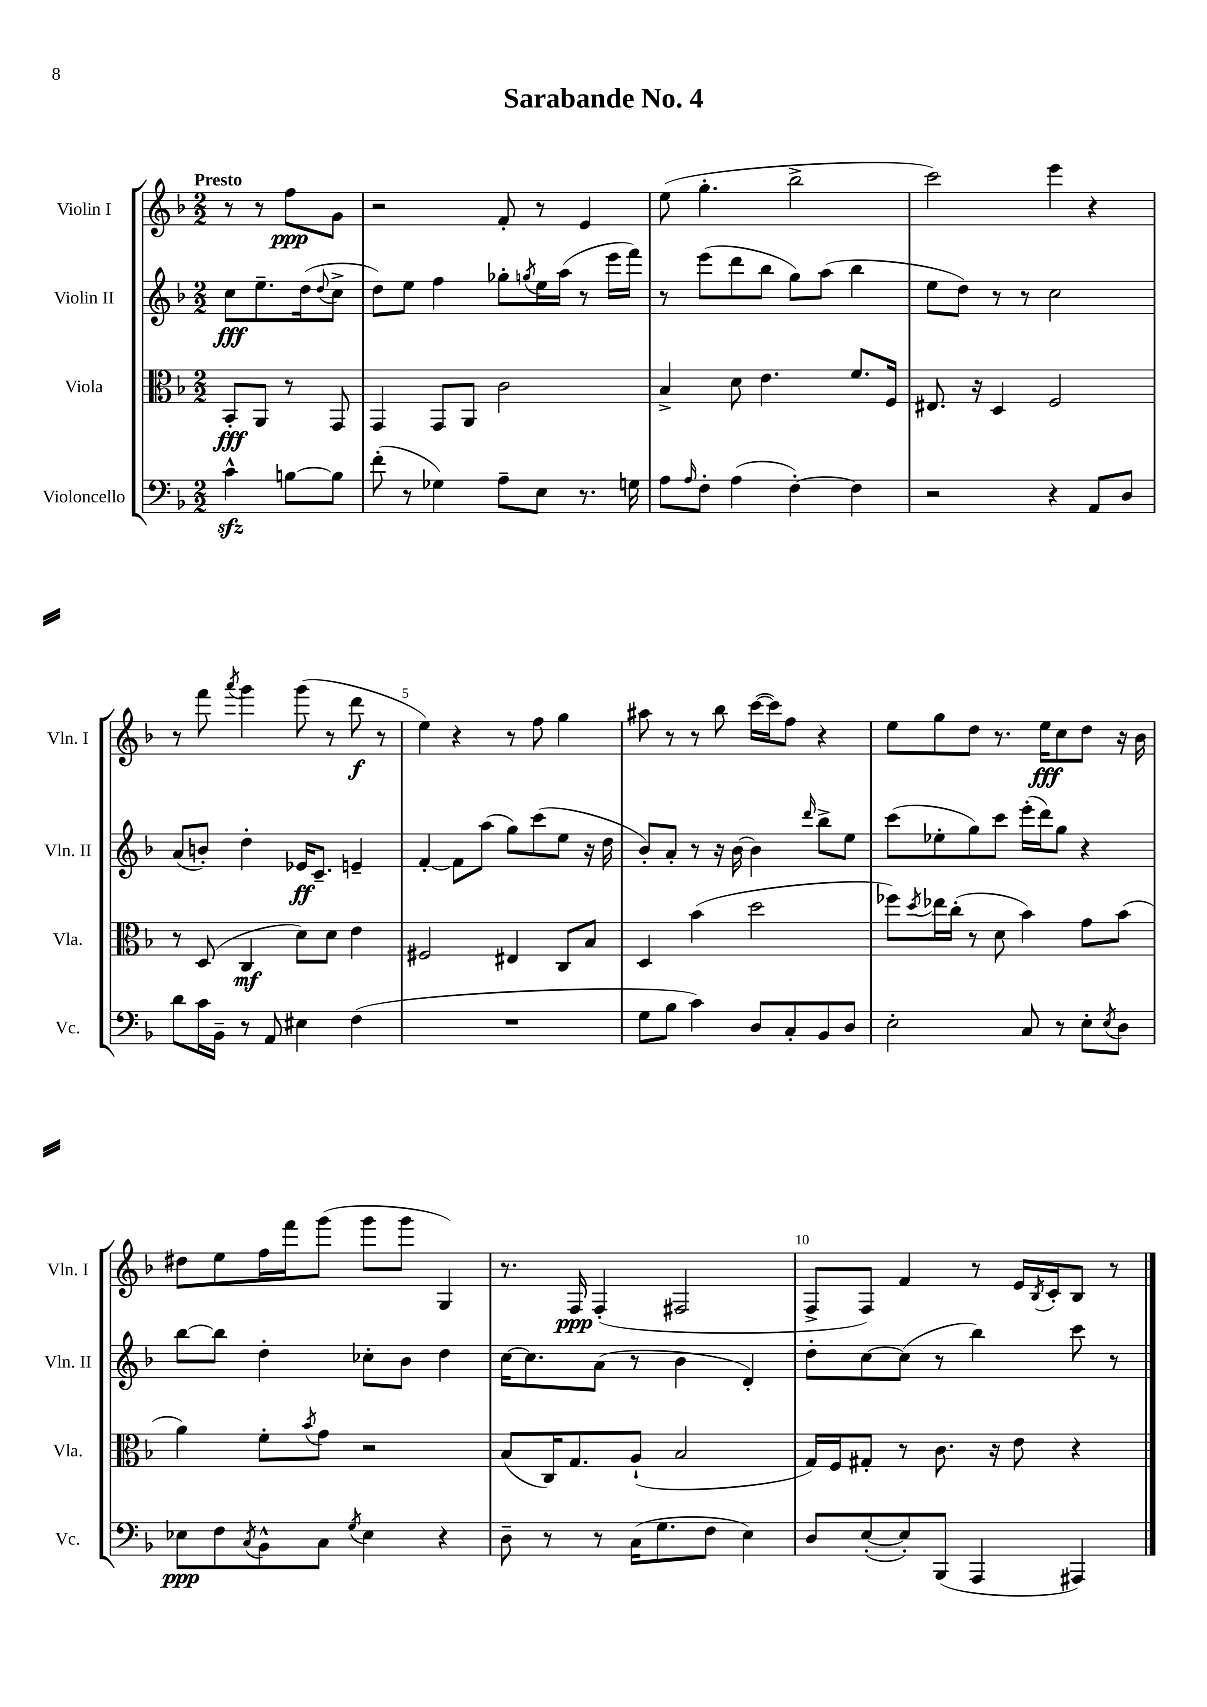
\header { title = "Sarabande No. 4" }
<<
\new StaffGroup <<
\new Staff = "s0" \with { instrumentName = "Violin I" shortInstrumentName = "Vln. I" } {
    \clef treble \key f \major \numericTimeSignature \time 2/2 \partial 2 \tempo "Presto"
    r8 r8 f''8\ppp g'8 |
    r2 f'8-. r8 e'4 |
    e''8( g''4.-. bes''2-> |
    c'''2) e'''4 r4 |
    r8 f'''8 \acciaccatura { a'''8 } g'''4 g'''8( r8 d'''8\f r8 |
    e''4) r4 r8 f''8 g''4 |
    ais''8 r8 r8 bes''8 c'''16~( c'''16) f''8 r4 |
    e''8 g''8 d''8 r8. e''16\fff c''8 d''8 r16 bes'16 |
    dis''8 e''8 f''16 f'''16 g'''8( g'''8 g'''8 g4) |
    r8. f16\ppp f4-.( fis2 |
    f8-> f8) f'4 r8 e'16 \acciaccatura { bes8 } c'16-. bes8 r8 \bar "|." |
}
\new Staff = "s1" \with { instrumentName = "Violin II" shortInstrumentName = "Vln. II" } {
    \clef treble \key f \major \numericTimeSignature \time 2/2 \partial 2
    c''8\fff e''8.-- d''16( \appoggiatura { d''8 } c''8-> |
    d''8) e''8 f''4 ges''8-. \acciaccatura { g''8 } e''16 a''16( r8 e'''16 f'''16) |
    r8 e'''8( d'''8 bes''8 g''8) a''8( bes''4 |
    e''8 d''8) r8 r8 c''2 |
    a'8( b'8-.) d''4-. ees'16\ff c'8.-- e'4-- |
    f'4~-. f'8 a''8( g''8) c'''8( e''8 r16 d''16 |
    bes'8-.) a'8-. r8 r16 bes'16~ bes'4 \grace { d'''16 } bes''8-> e''8 |
    c'''8( ees''8-. g''8) c'''8 e'''16-.( d'''16) g''8 r4 |
    bes''8~ bes''8 d''4-. ces''8-. bes'8 d''4 |
    c''16~ c''8. a'8( r8 bes'4 d'4-.) |
    d''8-. c''8~ c''8( r8 bes''4) c'''8 r8 \bar "|." |
}
\new Staff = "s2" \with { instrumentName = "Viola" shortInstrumentName = "Vla." } {
    \clef alto \key f \major \numericTimeSignature \time 2/2 \partial 2
    bes,8-.\fff a,8 r8 g,8 |
    g,4 g,8 a,8 c'2 |
    bes4-> d'8 e'4. f'8. f16 |
    eis8. r16 d4 f2 |
    r8 d8( c4\mf d'8) d'8 e'4 |
    fis2 eis4 c8 bes8 |
    d4 bes'4( d''2 |
    fes''8) \acciaccatura { d''8 } ees''16 c''16-.( r8 d'8 bes'4) g'8 bes'8( |
    a'4) f'8-. \acciaccatura { bes'8 } g'8 r2 |
    bes8( c16) g8. a8-!( bes2 |
    g16) f16 gis8-. r8 c'8. r16 e'8 r4 \bar "|." |
}
\new Staff = "s3" \with { instrumentName = "Violoncello" shortInstrumentName = "Vc." } {
    \clef bass \key f \major \numericTimeSignature \time 2/2 \partial 2
    c'4-^\sfz b8~ b8 |
    f'8-.( r8 ges4) a8-- e8 r8. g16 |
    a8 \grace { a16 } f8-. a4( f4~-.) f4 |
    r2 r4 a,8 d8 |
    d'8 c'16 bes,16-- r8 a,8 eis4 f4( |
    R1 |
    g8 bes8 c'4) d8 c8-. bes,8 d8 |
    e2-. c8 r8 e8-. \acciaccatura { e8 } d8 |
    ees8\ppp f8 \acciaccatura { c8 } bes,8-^ c8 \acciaccatura { g8 } ees4 r4 |
    d8-- r8 r8 c16( g8. f8 e4) |
    d8 e8~-.( e8-.) bes,,8( a,,4 ais,,4) \bar "|." |
}
>>
>>
\layout { \context { \Score \override BarNumber.break-visibility = ##(#f #t #t) barNumberVisibility = #(every-nth-bar-number-visible 5) } }
